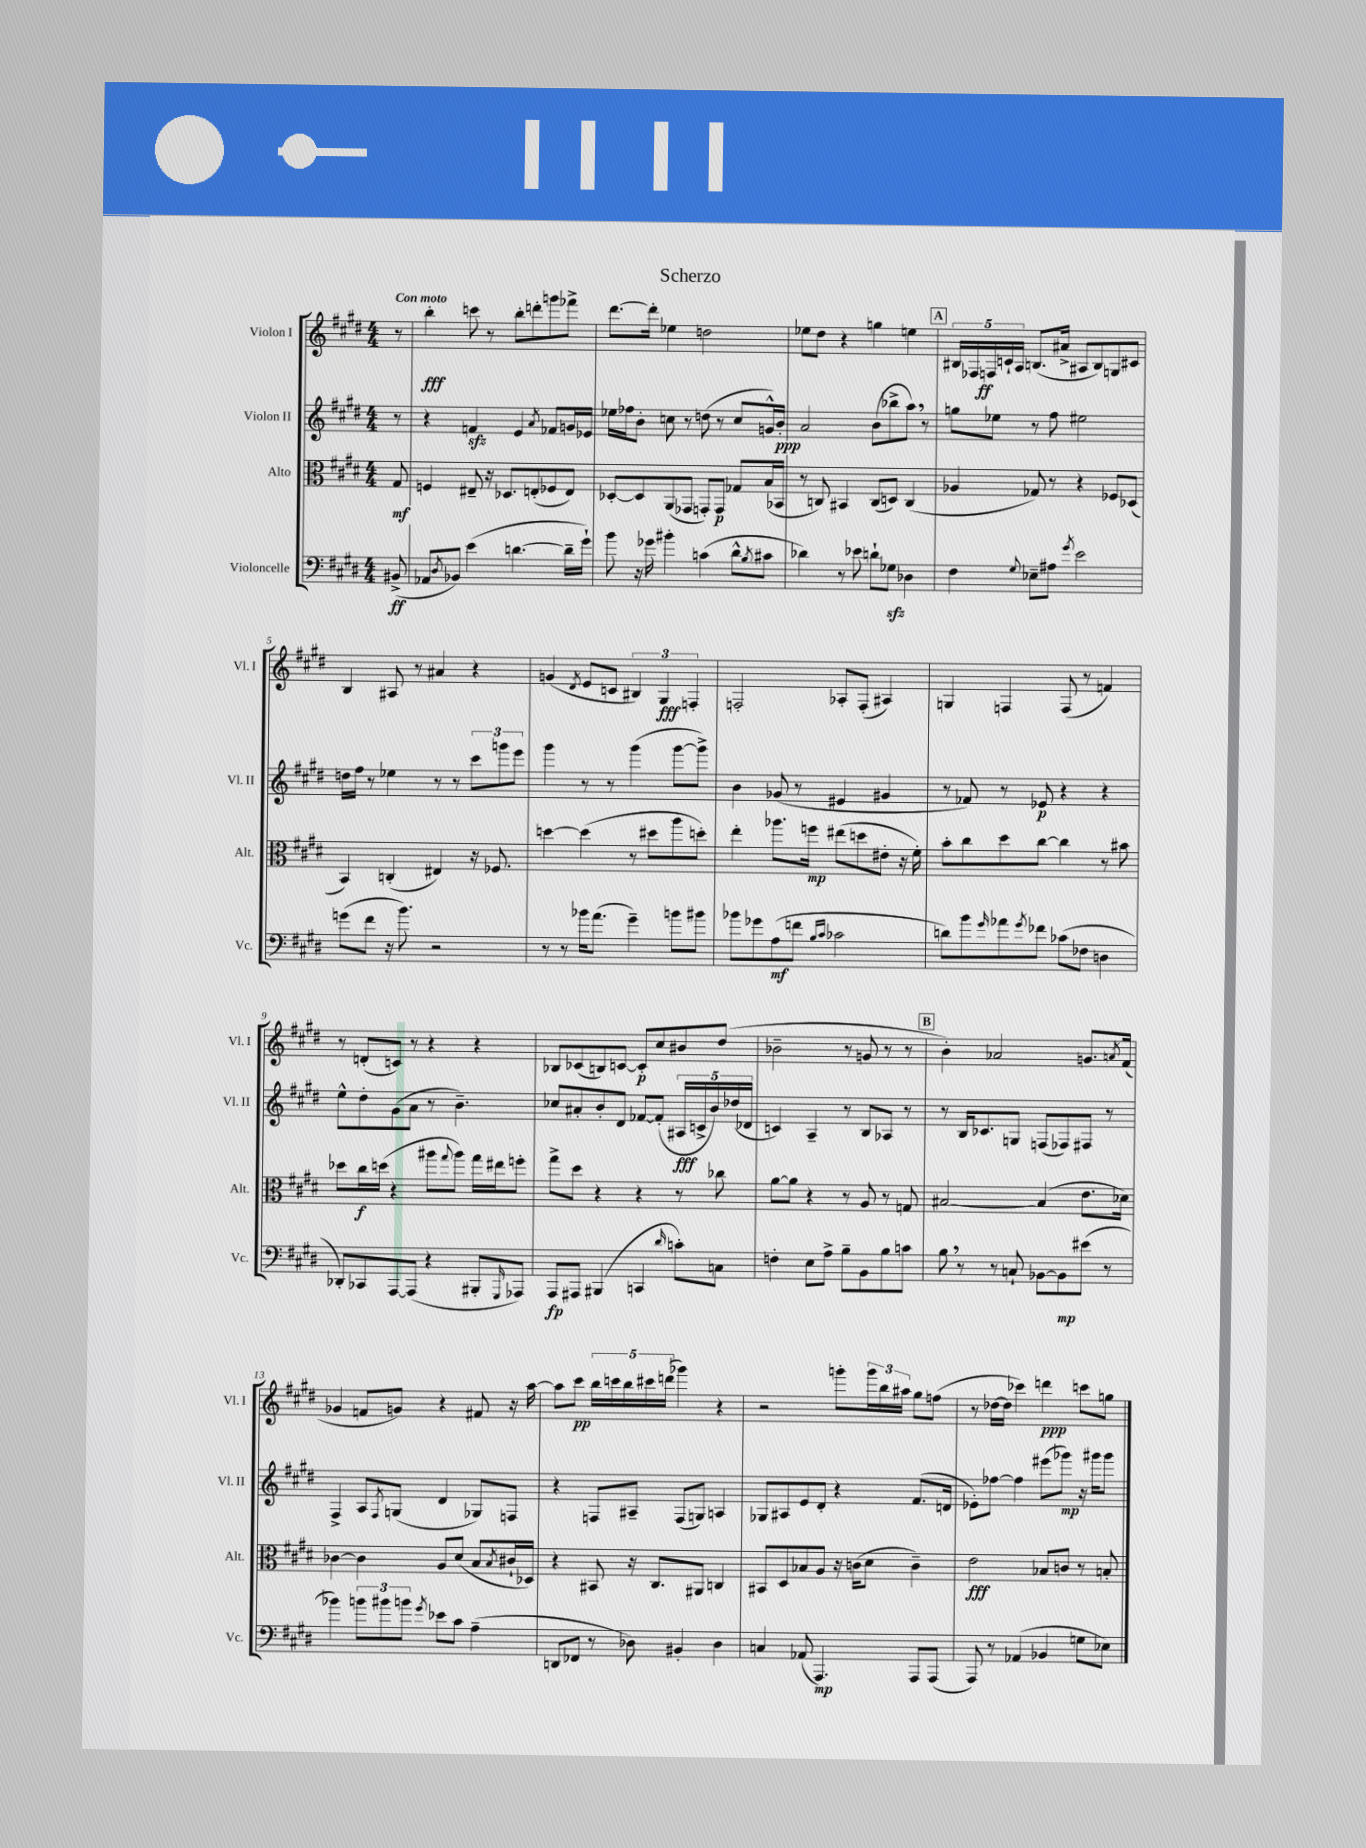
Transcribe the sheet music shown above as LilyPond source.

\header { title = "Scherzo" }
<<
\new StaffGroup <<
\new Staff = "s0" \with { instrumentName = "Violon I" shortInstrumentName = "Vl. I" } {
    \clef treble \key e \major \numericTimeSignature \time 4/4 \partial 8 \tempo "Con moto"
    r8 |
    b''4-.\fff c'''8 r8 b''8-. d'''8-. g'''8 fes'''8-> |
    dis'''8.~ dis'''16-. ees''4 d''2 |
    ees''8 dis''8 r4 g''4 e''4 |
    \mark \markup { \box "A" } \tuplet 5/4 { bis16 fes16 f16\ff c'16-! a16 } b8.( ais'16-> ais8 b8) g8 cis'8 |
    b4 ais8 r8 ais'4 r4 |
    g'4( \acciaccatura { dis'8 } e'8 c'8 \tuplet 3/2 { bis4) gis4\fff f4-. } |
    f2-. aes8-. f8-.( ais4) |
    g4 f4 f8( r8 f'4) |
    r8 d'8-.( c'8) r8 r4 r4 |
    bes8 ces'8( b8) c'8~ c'8-.\p cis''8 bis'8 dis''8( |
    bes'2-- r8 g'8 r8 r8 |
    \mark \markup { \box "B" } b'4-.) aes'2 g'8. \acciaccatura { a'8 } fis'16( |
    ges'4 f'8 g'8) r4 fis'8 r16 a''16~ |
    a''8 cis'''8\pp \tuplet 5/4 { b''16 c'''16 b''16 cis'''16 d'''16( } ges'''4) r4 |
    r2 g'''8-. \tuplet 3/2 { g'''16 b''16 ais''16 } gis''8 f''8( |
    r8 des''16~ des''16 ces'''4) d'''4\ppp c'''8 g''8 \bar "|." |
}
\new Staff = "s1" \with { instrumentName = "Violon II" shortInstrumentName = "Vl. II" } {
    \clef treble \key e \major \numericTimeSignature \time 4/4 \partial 8
    r8 |
    r4 f'4\sfz e'4 \acciaccatura { a'8 } fes'8 g'16 ees'16 |
    ees''16 fes''16 b'8-. c''8 r8 d''8( r8 c''8 g'16-^) b'16-.\ppp |
    a'2 b'8( bes''8-> a''8) \breathe r8 |
    \mark \markup { \box "A" } g''8 ees''8 r8 fis''8 eis''2 |
    d''16 fis''16 r8 ees''4 r8 r8 \tuplet 3/2 { cis'''8 g'''8 e'''8 } |
    gis'''4 r8 r8 gis'''4( gis'''8~ gis'''8->) |
    b'4 ges'8( r8 eis'4 gis'4 |
    r8 fes'8) r8 ees'8\p r4 r4 |
    e''8-^ dis''8-. gis'8( a'8 r8 b'4.--) |
    ces''8 ais'8-. b'8-. dis'8 fes'8~ fes'8-.( \tuplet 5/4 { ais16\fff c'16-> b'16) des''16( des'16 } |
    c'4) a4-- r8 b8 aes8 r8 |
    \mark \markup { \box "B" } r8 b16 ces'8. g8 f8( fes8) fis8 r8 |
    fis4-> a8 \acciaccatura { fis8 } g8( dis'4 ges8) f8 |
    r4 f8 ais8-- f8( g8) a4 |
    ges8 ais8 e'8 dis'8-. r4 fis'8.( d'16 |
    ees'8-.) fes''8~ fes''4 eis'''8( ges'''8\mp) r16 gis'''16 gis'''8 \bar "|." |
}
\new Staff = "s2" \with { instrumentName = "Alto" shortInstrumentName = "Alt." } {
    \clef alto \key e \major \numericTimeSignature \time 4/4 \partial 8
    gis8\mf |
    f4 eis8-- r16 des8. e8-.( fes8 e8) |
    des8~-. des8 a,8( ges,8 g,8-.) g,8\p ges8 b16( bes,16 |
    r8 c8) bis,4 c8( d8) c4( |
    \mark \markup { \box "A" } aes4 ges8) r8 r4 fes8 des8( |
    b,4) c4-.( eis4) r16 fes8. |
    d''4~ d''4( r8 dis''8 a''8 d''8-.) |
    e''4-. aes''8. f''16\mp eis''8( d''8 eis'8-. r16 fis'16-.) |
    b'8-. cis''8 dis''8 cis''8~ cis''4 r8 bis'8 |
    des''8 cis''16\f d''16( r4 ais''8 \appoggiatura { gis''8 } ais''8) gis''16 eis''16 f''8-. |
    gis''8-> dis''8 r4 r4 r8 ces''8 |
    a'8~ a'8 r4 r8 a8 r8 g8 |
    \mark \markup { \box "B" } bis2~ bis4( e'8. des'16) |
    ces'4~ ces'4 a8 dis'8( b8 \acciaccatura { b8 } cis'16-! des16) |
    r4 bis,8 r16 cis8. ais,8 c4 |
    bis,8 dis8 bes8 a8 r16 c'16( dis'8 c'4--) |
    e'2\fff bes8 c'8 r8 b8-. \bar "|." |
}
\new Staff = "s3" \with { instrumentName = "Violoncelle" shortInstrumentName = "Vc." } {
    \clef bass \key e \major \numericTimeSignature \time 4/4 \partial 8
    bis,8->\ff( |
    aes,8 \acciaccatura { dis8 } bes,8) e'4( d'4.~ d'16-- gis'16-!) |
    b'8 r16 ges'16 bis'4-. c'4( dis'8-^ \acciaccatura { b8 } cis'8 |
    des'4) r8 ees'8 d'8-! ges8\sfz des4 |
    \mark \markup { \box "A" } fis4 \appoggiatura { gis8 } ees8-- ais8 \acciaccatura { gis'8 } e'2 |
    g'8( fis'8 r16 b'8.) r2 |
    r8 r8 bes'16 a'8.( gis'4--) b'8 bis'8 |
    bes'8 ges'8 a8\mf( f'8 \grace { b16 cis'16 } ces'2 |
    d'8) b'8 \grace { gis'16 } aes'8 \acciaccatura { gis'8 } fes'8 ces'8( fes8 d4 |
    des,8-.) ces,8 a,,8~ a,,8( r4 bis,,8-. \grace { gis,,16 } aes,,8) |
    a,,8\fp ais,,8 bis,,4( c,4 \grace { dis'16 } c'8-.) c8 |
    f4-. e8 a8-> b8-- b,8 b8 c'8 |
    \mark \markup { \box "B" } b8 \breathe r8 r8 c8-! bes,8~ bes,8\mp eis'8( r8 |
    bes'4) \tuplet 3/2 { b'8 bis'8 b'8 } \acciaccatura { gis'8 } ees'8 cis'8 a4--( |
    d,8 fes,8 r8 des8) bis,4-. des4 |
    c4 aes,8( a,,4.\mp) a,,8 a,,8( |
    a,,8) r8 aes,4( bes,4 g8 ees8) \bar "|." |
}
>>
>>
